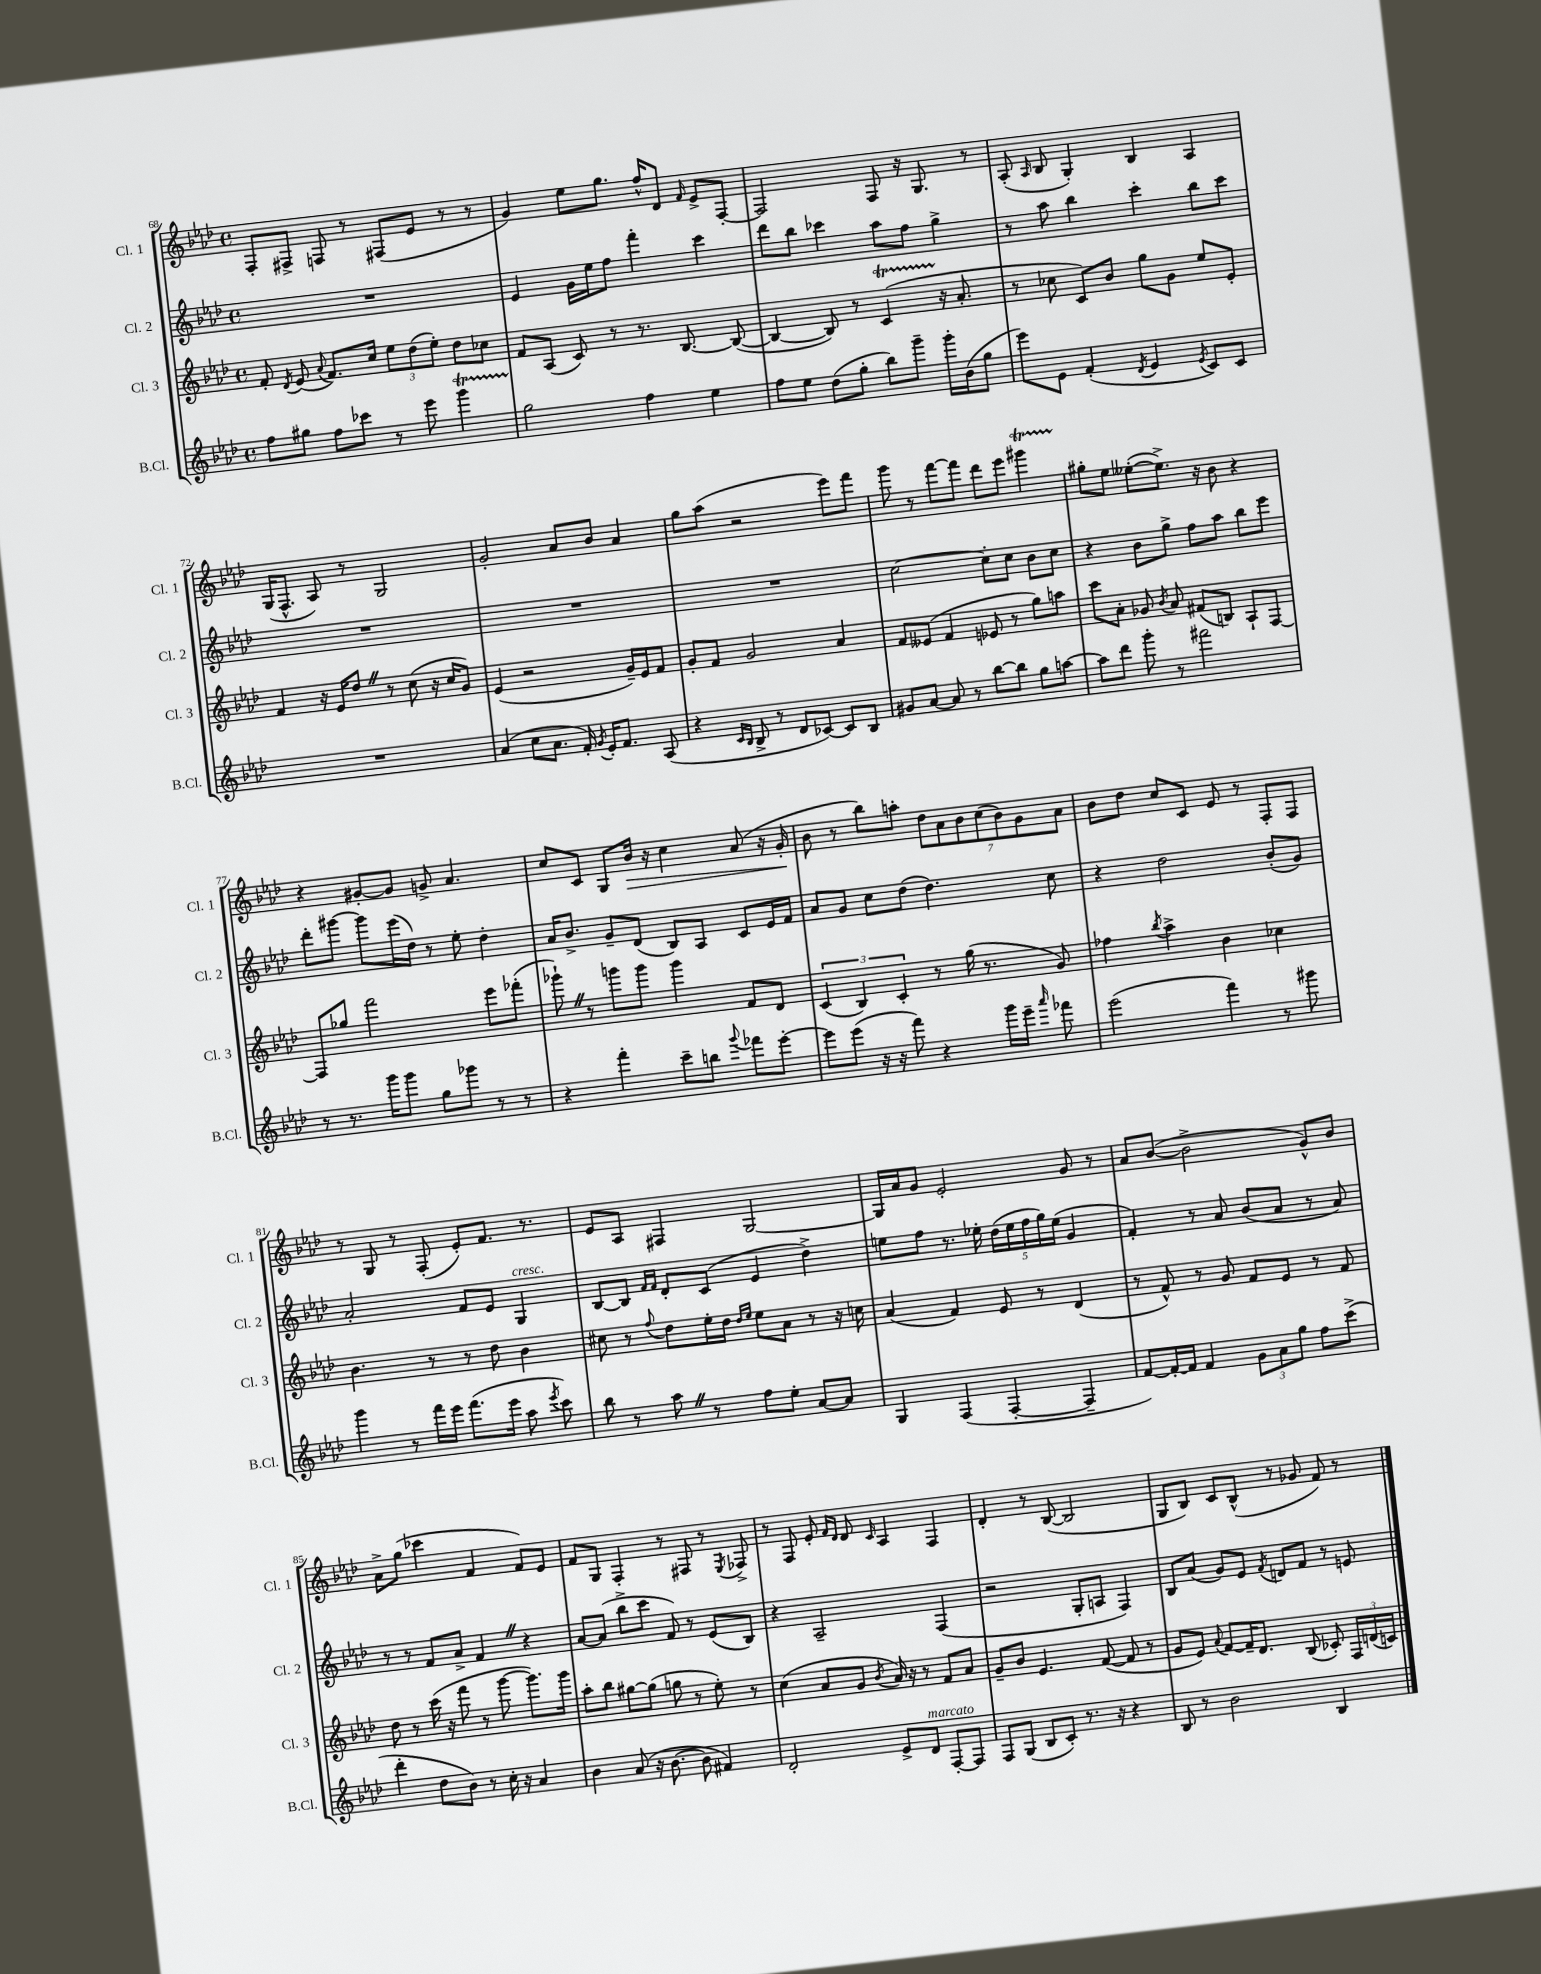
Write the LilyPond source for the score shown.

<<
\new StaffGroup <<
\new Staff = "s0" \with { instrumentName = "Cl. 1" shortInstrumentName = "Cl. 1" } {
    \clef treble \key aes \major \defaultTimeSignature \time 4/4
    \autoBeamOff f8[-. fis8]-> f8 r8 fis8[( ees'8] r8 r8 |
    g'4) ees''8[ g''8.] f''16[-^ des'8] \grace { f'16 } ees'8[-> f8]~-. |
    f2 f8 r16 g8. r8 |
    aes8-.( \grace { aes16 } bes8 g4-.) bes4 aes4 |
    g16[( f8.]-^ aes8) r8 g2 |
    g'2-. aes'8[ bes'8] aes'4 |
    g''8[ aes''8]( r2 ees'''8[) f'''8] |
    g'''8 r8 f'''8[~ f'''8] des'''8[ ees'''8] gis'''4\startTrillSpan |
    gis''8[-.\stopTrillSpan ees''8] eeses''8[~-.( eeses''8.]->) r16 bes'8 r4 |
    r4 gis'8[~-. gis'8] g'8-> aes'4. |
    c''8[ c'8] g8[ bes'16]\> r16 c''4 aes'8( r16 g'16-.\! |
    bes'8 r8 bes''8[) a''8]-. \tuplet 7/4 { des''8[ aes'8 bes'8 c''8( bes'8) g'8 aes'8] } |
    bes'8[ des''8] c''8[ c'8] ees'8 r8 f8[-. f8] |
    r8 g8 r8 f8-.( ees'8[-.) f'8.] r8. |
    ees'8[ aes8] fis4 g2~ |
    g16[ aes'16 g'8] ees'2-. g'8 r8 |
    aes'8[ bes'8]~( bes'2-> g'8[-^) bes'8] |
    aes'8[-> g''8]( ces'''4 f'4 f'8[) ees'8] |
    f'8[ g8] f4-. r8 fis8 r8 \acciaccatura { ees8 } fes8-> |
    r8 f8 ees'8-. \grace { f'16[ des'16] } des'8 \grace { c'16 } aes4 f4 |
    des'4-. r8 bes8~( bes2 |
    g8[ bes8]) c'8[ bes8]-^( r8 ges'8 f'8) r8 \bar "|." |
}
\new Staff = "s1" \with { instrumentName = "Cl. 2" shortInstrumentName = "Cl. 2" } {
    \clef treble \key aes \major \defaultTimeSignature \time 4/4
    \autoBeamOff R1 |
    ees'4 g'16[ ees''16 f''8] f'''4-. c'''4 |
    des'''8[ bes''8] ces'''4 aes''8[ f''8] g''4-> |
    r8 aes''8 bes''4 c'''4-. bes''8[ c'''8] |
    R1 |
    R1 |
    R1 |
    c''2~ c''8[-. c''8] bes'8[ c''8] |
    r4 bes'8[ g''8]-> f''8[ aes''8] bes''8[ ees'''8] |
    des'''8[-. gis'''8]~ gis'''8[ ees'''16( des''16]) r8 ees''8-. des''4-. |
    aes'16[ bes'8.]-> g'8[-- des'8]( bes8[) aes8] c'8[ ees'16 f'16] |
    aes'8[ g'8] c''8[ des''8]( des''4.) c''8 |
    r4 des''2 bes'8[-.( g'8]) |
    aes'2-. f'8[ ees'8] g4^\markup { \italic "cresc." } |
    bes8[~ bes8] \grace { f'16[ f'16] } des'8[-. c'8]( ees'4 des''4->) |
    e''8[ f''8] r8. ees''16-. \tuplet 5/4 { des''16[( ees''16 f''16 g''16) ees''16]( } g'4 |
    f'4-.) r8 aes'8 bes'8[( aes'8] r8 aes'8) |
    r8 r8 f'8[ aes'8]-> f'4 \once \override BreathingSign.text = \markup { \musicglyph "scripts.caesura.straight" } \breathe r4 |
    aes'8[~ aes'8]( bes''8[-> c'''8] f'8) r8 ees'8[( bes8]) |
    r4 aes2-- f4( |
    r2 g8[-. a8] f4) |
    bes8[ aes'8]( g'8[) ees'8] \acciaccatura { f'8 } d'8[ f'8] r8 e'8 \bar "|." |
}
\new Staff = "s2" \with { instrumentName = "Cl. 3" shortInstrumentName = "Cl. 3" } {
    \clef treble \key aes \major \defaultTimeSignature \time 4/4
    \autoBeamOff f'8-. \acciaccatura { des'8 } ees'8( \appoggiatura { aes'8 } f'8.[) c''16] \tuplet 3/2 { ees''8[ des''8( ees''8]-.) } des''8[ ces''8] |
    f'8[ aes8]( c'8) r8 r8. bes8.~ bes8~( |
    bes4~ bes8) r8 c'4\startTrillSpan( r16\stopTrillSpan aes'8.-. |
    r8 ces''8 c'8[) bes'8] g''8[ g'8] ees''8[ ees'8]-. |
    f'4 r16 ees'16[ des''8] \once \override BreathingSign.text = \markup { \musicglyph "scripts.caesura.straight" } \breathe r8 c''8( r16 c''16[ g'8]) |
    ees'4( r2 g'16[--) ees'16 f'8] |
    g'8[-. f'8] g'2 aes'4 |
    f'8[ eeses'8]( f'4 ees'8 r8 g''8[) a''8] |
    c'''8[ aes'8]-. ges'8 \acciaccatura { bes'8 } aes'8 fis'8[( b8]) aes8[-! f8]~ |
    f8[ ges''8] f'''2 ees'''8[ fes'''8]-.( |
    ges'''8-!) \once \override BreathingSign.text = \markup { \musicglyph "scripts.caesura.straight" } \breathe r8 g'''8[ g'''8] g'''4 f'8[ des'8] |
    \tuplet 3/2 { c'4( bes4) c'4-. } r8 g''16( r8. g'8) |
    fes''4 \acciaccatura { bes''8 } aes''4-> bes'4 ces''4 |
    bes'4. r8 r8 des''8 bes'4 |
    cis''8 r8 \appoggiatura { f''8 } des''8[ ees''16-. des''16] \grace { des''16[ ees''16] } ees''8[ aes'8] r8 r16 c''16 |
    aes'4( f'4) ees'8 r8 des'4( |
    r8 f'8-^) r8 g'8 f'8[ ees'8] r8 f'8 |
    des''8 r8 c'''16( r16 f'''8 r8 g'''8~ g'''8.[) g'''16] |
    aes''8[-. bes''8] gis''8[~ gis''8]( g''8 r8 ees''8-.) r8 |
    c''4( aes'8[ g'8] \acciaccatura { bes'8 } aes'16) r16 r8 f'8[ aes'8] |
    g'8[-- bes'8] ees'4. f'8~( f'8 r8 |
    g'8[ ees'8]) \appoggiatura { aes'8 } f'8[~ f'16-- des'8.] bes8( ces'8-.) \tuplet 3/2 { f16[ d'16( c'16]) } \bar "|." |
}
\new Staff = "s3" \with { instrumentName = "B.Cl." shortInstrumentName = "B.Cl." } {
    \clef treble \key aes \major \defaultTimeSignature \time 4/4
    \autoBeamOff f''8[ gis''8] f''8[ ces'''8] r8 ees'''8 g'''4\startTrillSpan |
    g''2\stopTrillSpan f''4 ees''4 |
    f''8[ ees''8] des''8[( g''8]-. bes''8[) g'''8]-- g'''16[-. bes'16( g''8] |
    ees'''8[) ees'8] f'4-.( \acciaccatura { des'8 } ees'4 \acciaccatura { ees'8 } c'8[) c'8] |
    R1 |
    aes'4( c''8[ aes'8.] f'16-.) \acciaccatura { g'8 } ees'16[-. f'8.] aes8( |
    r4 \grace { c'16[ bes16] } bes8-> r8 des'8[ ces'8]~) ces'8[ bes8] |
    gis'8[ aes'8]~ aes'8 r8 bes''8[~ bes''8] g''8[ a''8]~ |
    a''8[ des'''8] g'''8-. r8 fis'''2 |
    r8 r8. g'''16[ g'''8] g''8[ ges'''8] r8 r8 |
    r4 f'''4-. c'''8[-- b''8] \appoggiatura { g'''8 } fes'''8[ ees'''8]~-. |
    ees'''8[ ees'''8]( r16 r16 f'''8) r4 g'''16[ ees'''16]-- \grace { aes'''16 } fes'''8 |
    ees'''2( f'''4) r8 gis'''8 |
    g'''4 r8 f'''16[ ees'''16] f'''8.[( ees'''16] aes''8 \acciaccatura { ees'''8 } c'''8) |
    bes''8 r8 aes''8 \once \override BreathingSign.text = \markup { \musicglyph "scripts.caesura.straight" } \breathe r8 f''8[ ees''8]-. aes'8[~ aes'8] |
    g4 f4( f4~-. f4-- |
    f'8[~) f'16~-. f'16] f'4 \tuplet 3/2 { g'8[ aes'8 g''8] } f''8[ c'''8]->( |
    des'''4-. des''8[ bes'8]) r8 c''16-. r16 aes'4 |
    bes'4 aes'8( r16 bes'8.~ bes'8 fis'4) |
    des'2-. ees'8[-> des'8]^\markup { \italic "marcato" } f8[~-. f8] |
    f8[ g8]( bes8[ c'8]-.) r8. r16 r4 |
    bes8 r8 bes'2 bes4 \bar "|." |
}
>>
>>
\layout { \context { \Score currentBarNumber = #68 } }
